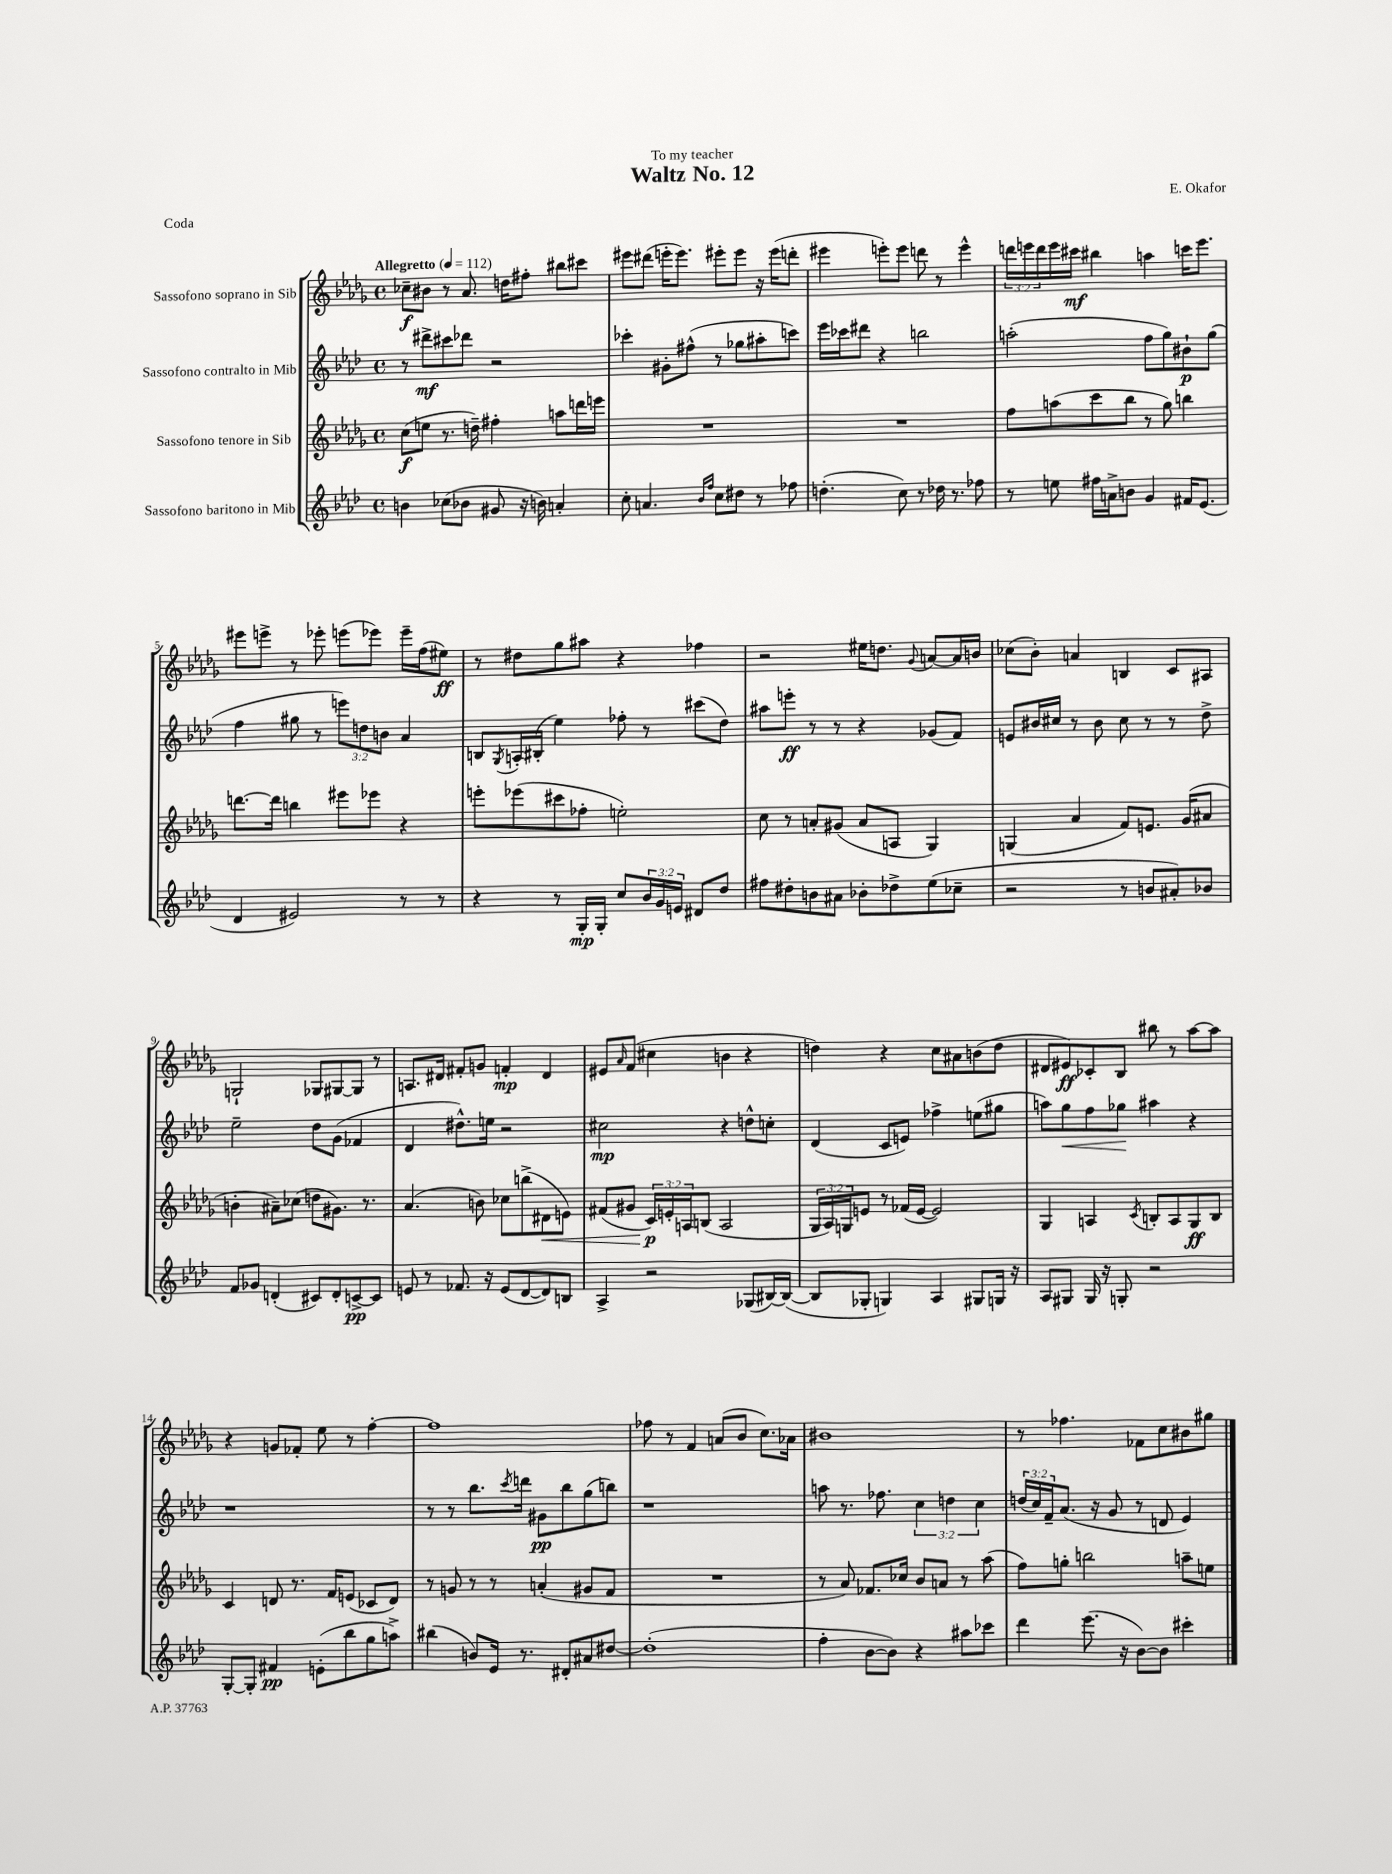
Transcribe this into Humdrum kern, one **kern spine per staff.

**kern	**kern	**kern	**kern
*staff4	*staff3	*staff2	*staff1
*clefG2	*clefG2	*clefG2	*clefG2
*k[b-e-a-d-]	*k[b-e-a-d-g-]	*k[b-e-a-d-]	*k[b-e-a-d-g-]
*M4/4	*M4/4	*M4/4	*M4/4
*met(c)	*met(c)	*met(c)	*met(c)
*MM112	*MM112	*MM112	*MM112
4b\	(8cc\L	8r	8cc-~\L
.	8ee\J	8ddd#^\L	8b#\J
(8cc-\L	8.r	8ccc#\	8r
8b-\J	.	8ddd-\J	8.a-/
.	16dd~\)	.	.
8g#/	4ff#'\	2r	.
.	.	.	16dd\LK
16r	.	.	8ff#'\J
16b\)	.	.	.
4a'/	8aa\L	.	8bb#\L
.	16ddd\L	.	8ccc#\J
.	16eee\JJ	.	.
=	=	=	=
8cc'\	1r	4ccc-'\	8eee#\L
4.a/	.	.	(8ddd#\J
.	.	8g#'\L	16eee'\LK
.	.	.	8.eee\J)
.	.	(8ff#^^\J	.
16qqb-/LL	.	.	.
16qqff/JJ	.	.	.
8cc\L	.	8r	8eee#'\L
8dd#\J	.	8gg-\L	8eee#\J
8r	.	8aa#'\	16r
.	.	.	(16eee#\LK
8ff-\	.	8ccc\J)	8ddd'\J
=	=	=	=
(4.dd'\	1r	16eee-\LL	4eee#\
.	.	16ccc-\J	.
.	.	8ddd#\J	.
.	.	4r	8eee'\L)
8cc\)	.	.	8eee\J
8r	.	2bb\	8ddd\
16dd-\	.	.	8r
8.r	.	.	.
.	.	.	4eee^^\
8ff-\	.	.	.
=	=	=	=
8r	8ff\L	(2aa'\	24ddd\LL
.	.	.	24eee\
.	.	.	24ddd\
8ee\	(8aa\	.	16eee\
.	.	.	16ccc#\JJ
16ff#\LL	8ccc\	.	4bb#\
16a^\J	.	.	.
8b\J	8bb-\J	.	.
4g/	8r	8ff\L	4aa\
.	8gg-\)	8gg\)	.
16f#/LK	4bb\	8b#`\	16ccc\LK
(8.e-/J	.	.	8.eee\J
.	.	(8gg\J	.
=	=	=	=
4d-/	[8.ddd\L	4ff\	8eee#\L
.	.	.	8eee^\J
.	16ddd\]Jk	.	.
2e#/)	4bb\	8gg#\	8r
.	.	8r	8eee-'\
.	8eee#\L	12eee\L)	(8eee\L
.	.	12dd\	.
.	8eee-\J	.	8eee-\J)
.	.	12b\J	.
8r	4r	4a-/	16eee-~\LL
.	.	.	(16ff\J
8r	.	.	8ee#\J)
=	=	=	=
4r	8eee'\L	8B/L	8r
.	.	8qG/	.
.	(8eee-\	16A'/L	8dd#\L
.	.	(16B#'/JJ	.
8r	8ccc#\	4ee-\)	8gg-\
16G'/LL	8ff-'\J	.	8aa#\J
16G'/JJ	.	.	.
8cc/L	2ee'\)	8ff-'\	4r
24b-/L	.	8r	.
24g/	.	.	.
24e/JJ	.	.	.
8d#/L	.	(8ccc#\L	4ff-\
8dd-/J	.	8dd-\J)	.
=	=	=	=
8ff#\L	8cc\	8aa#\L	2r
8dd#'\	8r	8eee'\J	.
8b\	8a'/L	8r	.
8a#\J	(8g#/J	8r	.
8b-'\L	8a/L	4r	16ee#\LK
.	.	.	8.dd\J
8dd-^\	8A/J	.	.
.	.	.	8qqg-/
(8ee-\	4G-/)	(8g-/L	[8a/L
8cc-~\J	.	8f/J)	16a/]L
.	.	.	16b/JJ
=	=	=	=
2r	(4G/	8e/L	(8cc-\L
.	.	16b#/L	8b-'\J)
.	.	16cc#/JJ	.
.	4a-/	8r	4a/
.	.	8b#\	.
8r	8f/L)	8cc#\	4B/
8b/L	8.e/J	8r	.
8a#'/)	.	8r	8c/L
.	(16g-/LK	.	.
8b-/J	8a#/J	8dd-^\	8A#/J
=	=	=	=
8f/L	4b'\	2ee-~\	2G`/
8g-/J	.	.	.
(4d'/	8a#~\L)	.	.
.	(8cc-\J	.	.
8c#/L)	8dd\L	8dd-\L	8G-/L
8d'/	8.g#\J)	(8g\J	[8G#/
[8c^/	.	4f-/	8G#/]J
.	8.r	.	.
8c/]J	.	.	8r
=	=	=	=
8e/	(4.a-/	4d-/	8.A/L
8r	.	.	.
.	.	.	16d#/Jk
8.f-/	.	8.dd#^^\L)	8f#'/L
.	8b\)	.	8g/J
16r	.	16ee\Jk	.
(8e/L	8cc-\L	2r	4f'/
[8d-/	(8bb^\	.	.
8d-/])	8d#\	.	4d#/
8B/J	8e\J)	.	.
=	=	=	=
4A-^/	(8f#/L	2cc#\	8e#/L
.	.	.	16qqa-/
.	8g#/J	.	(8f/J
2r	24c/LL)	.	4cc#\
.	24e'/	.	.
.	24A/J	.	.
.	(8B/J	.	.
.	2A/	4r	4b\
(8G-/L	.	8dd^^\L	4r
[16B#/L)	.	8cc'\J	.
(16B#/_JJ	.	.	.
=	=	=	=
8B#/]L	24G-/LL	(4d-/	4dd\)
.	24A-/)	.	.
.	24G/J	.	.
8G-'/J	8e/J	.	.
4G/)	8r	8c/L	4r
.	(16f-/LL	8e/J)	.
.	[16e/JJ	.	.
4A-/	2e/])	4ff-^\	8cc\L
.	.	.	8a#\
8G#/L	.	(8ee\L	(8b\
16G/Jk	.	8gg#\J	8dd\J
16r	.	.	.
=	=	=	=
8A-/L	4G-/	8aa\L)	8d#/L
8G#/J	.	8gg\	8e#/)
16G#/	4A/	8ff\	8c-'/
16r	.	.	.
8G'/	.	8gg-\J	8B-/J
.	8qc/	.	.
2r	8B'/L	4aa#\	8bb#\
.	8A/	.	8r
.	8G-/	4r	[8aa-\L
.	8B/J	.	8aa-\]J
=	=	=	=
[8G'/L	4c/	1r	4r
8G'/]J	.	.	.
4f#/	8d/	.	8g/L
.	8.r	.	8f-'/J
(8e'\L	.	.	8ee-\
.	16f/LK	.	.
8bb-\	(8e/J	.	8r
8gg\	8c-/L	.	[4ff'\
8aa^\J)	8d/J)	.	.
=	=	=	=
(4bb#\	8r	8r	1ff]
.	8g/	8r	.
8b/L)	8r	8.bb-\L	.
16e-/Jk	8r	.	.
.	.	8qccc/	.
8.r	.	16ddd\Jk	.
.	(4a'/	8g#\L	.
8d#'/L	.	8bb-\	.
8a#/	8g#/L	(8gg\	.
[8dd#/J	8f/J	8bb\J)	.
=	=	=	=
(1dd#']	1r	1r	8ff-\
.	.	.	8r
.	.	.	4f/
.	.	.	(8a/L
.	.	.	8b-/J
.	.	.	8.cc\L)
.	.	.	16a-\Jk
=	=	=	=
4ff'\	8r	8aa\	1b#
.	8a-/)	8.r	.
[8b-\L	8.f-/L	.	.
.	.	8.ff-\	.
8b-\]J)	.	.	.
.	16cc-/Jk	.	.
4r	8b-/L	6cc\	.
.	8a/J	.	.
.	.	6dd\	.
8aa#\L	8r	.	.
.	.	6cc\	.
8ccc-\J	(8aa-\	.	.
=	=	=	=
4ddd-\	8ff\L)	(24dd/LL	8r
.	.	24cc/)	.
.	.	24f~/J	.
.	8gg'\J	(8.a-/J	4.ff-\
(8.eee-\	2bb\	.	.
.	.	16r	.
.	.	8g/	.
16r	.	.	.
[8b-\L)	.	8r	8f-\L
8b-\]J	.	8d/	8cc\
4ccc#'\	8aa~\L	4e-/)	8b#\
.	8ee\J	.	8gg#\J
==	==	==	==
*-	*-	*-	*-
